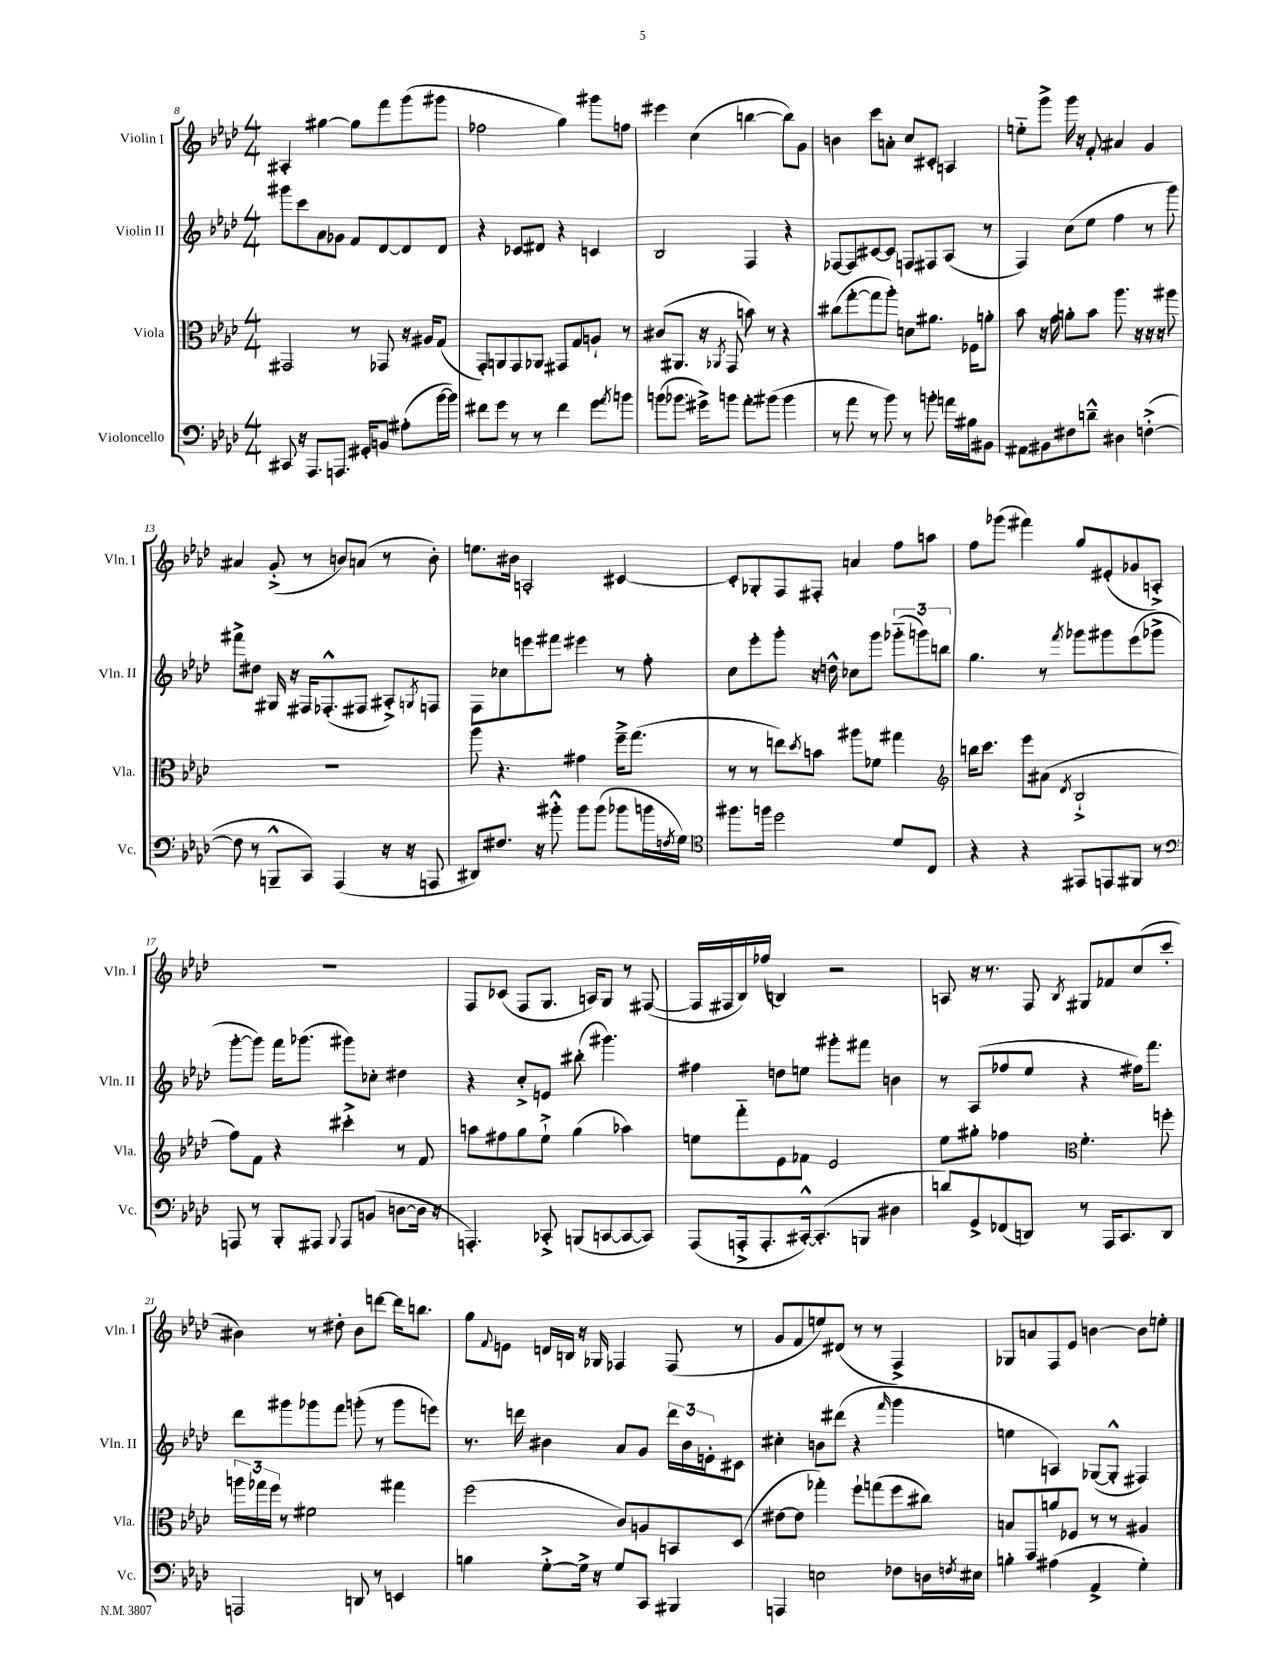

**kern	**kern	**kern	**kern
*part4	*part3	*part2	*part1
*staff4	*staff3	*staff2	*staff1
*I"Violoncello	*I"Viola	*I"Violin II	*I"Violin I
*I'Vc.	*I'Vla.	*I'Vln. II	*I'Vln. I
*clefF4	*clefC3	*clefG2	*clefG2
*k[b-e-a-d-]	*k[b-e-a-d-]	*k[b-e-a-d-]	*k[b-e-a-d-]
*M4/4	*M4/4	*M4/4	*M4/4
=8	=8	=8	=8
8CC#X/	2GG#X/	8ggg#X\L	4A#X'/
16r	.	8ccc\	.
8.AAA-/L	.	.	.
.	.	8a-\	[4gg#X\
8.AAAn/J	.	8g-X\J	.
.	8r	8f/L	8gg#\L]
16GG#X'/KL	.	.	.
8BBn/J	8GG-X/	[8d-/	8fff\
(8A#X'\L	16r	8d-/]	(8ggg\
.	16A#X/KL	.	.
[16b-\L	(8G/J	8d-/J	8ggg#X\J
16b-\JJ])	.	.	.
=9	=9	=9	=9
8f#X\L	8GG'/L)	4r	2ff-X\
8g\J	8AAn/	.	.
8r	8GG/	8c-X/L	.
8r	8AA-X/J	8d#X/J	.
4f#\	8GG#X/L	4r	4gg\)
.	8G/	.	.
8g\L	8An`/J	4cn/	8ggg#X\L
8qa-/	.	.	.
8bn\J	8r	.	8ffn\J
=10	=10	=10	=10
(8bn\L	(8c#X/L	2B-/	4eee#X\
8.b-X\J	8.AA#X/J	.	.
.	.	.	(4cc\
16g#X^\KL)	16r	.	.
.	8qAA-X/	.	.
8bn\J	8GG/	.	.
8a-'\L	8bn\)	4F/	[4bbn\
(8b#X\J	8r	.	.
4b#\	4r	4r	8bb\L])
.	.	.	8g\J
=11	=11	=11	=11
8r	(8cc#X\L	[8F-X/L	4bn\
8a-\	[8gg'\	8F-/]	.
8r	8gg\]	[8c#X/	8ccc\L
8b-\)	8aa-'\J)	8c#/J]	8an'\J
8r	8dn\L	8Fn/L	8cc/L
8bn'\	8.a#X\J	8F#X/	8c#X'/J
16an\LL	.	(8A-/J	4An/
16B#X\J	16F-X\KL	.	.
8BB#X\J	8an'\J	8r	.
=12	=12	=12	=12
8AA#X\L	8b-\	4F/)	8een\L
8BB#X\	16r	.	8ggg^\J
.	16g\	.	.
8F#X\	8an'\L	(8cc\L	16ggg\
.	.	.	16r
8dn~^^\J	8b-\J	8ee-\J	8f'/
4D#X\	8.aa-\	4ff\	4a#X/
.	16r	.	.
([4Fn'^\	16r	8r	4g/
.	16r	.	.
.	8aa#X\	8ggg\)	.
!!LO:LB:g=z
=13	=13	=13	=13
8F\]	1r	8fff#X^\L	4a#X/
8r	.	8dd#X\J	.
8BBBn~^^/L	.	16G#X/	(8g'^/
.	.	16r	.
8CC/J)	.	16F#X/KL	8r
.	.	(8.F-X'^^/	.
(4AAA-/	.	.	8bn/L)
.	.	8F#X/J	(8an/J
16r	.	8A#X'^/L)	8r
16r	.	.	.
.	.	8qGn/	.
8AAAn/	.	8Fn/J	8b'\)
=14	=14	=14	=14
8DD#X/L)	8aa-\	8F\L	8.een\L
8.F#X/J	4.r	8cc-X\	.
.	.	.	16b#X\Jk
.	.	8eeen\	2An'/
16r	.	.	.
8b#X'^^\	.	8fff#X\J	.
8b#\L	4g#X\	4eee#X\	.
(8b#\J	.	.	.
8b-X\L	16ff~^\KL	8r	[4c#X/
.	(8.gg\J	.	.
16bn\L	.	8ff'\	.
8qFn/	.	.	.
16G\JJ)	.	.	.
=15	=15	=15	=15
*clefC4	*	*	*
8.ff#X\L	8r	8cc\L	8c#'/L]
.	8r	8eee-'\	8G-X'/
16ffn\Jk	.	.	.
2dd-\	8een\L)	8ggg'\J	8F/
.	8qdd-/	.	.
.	8bn\J	16r	8F#X'/J
.	.	16ddn^^\	.
.	8aa#X\L	8cc-X\L	4an/
.	8f-X\J	8ggg\J	.
8d-/L	4gg#X\	(12ggg-X\L	8ff\L
.	.	12gggn\)	.
8C/J	.	.	8aan\J
.	.	12bbn\J	.
=16	=16	=16	=16
*	*clefG2	*	*
4r	16bbn\KL	4.gg\	8ff\L
.	8.ccc\J	.	.
.	.	.	(8ggg-X\J
4r	8eee-\L	.	4fff#X\)
.	(8a#X\J	8r	.
.	8qd-/	8qfff/	.
8EE#X/L	2B-`^/	8ggg-X\L	8gg/L
8EEn/	.	8ggg#X\	(8e#X'/
8FF#X/J	.	(8eee-\	8g-X/
8r	.	8ggg-X^\J	8An'^/J)
!!LO:LB:g=z
=17	=17	=17	=17
*clefF4	*	*	*
8AAAn/	8ff\L)	[8ggg'\L	1r
8r	8f\J	8ggg\J])	.
8BBB-'/L	4r	16fff\KL	.
.	.	(8.ggg-X\J	.
8AAA#X/J	.	.	.
8qqBBB-/	.	.	.
8AAA#/L	4ccc#X'^\	8ggg#X\L)	.
(8BBn/J	.	8cc-X'\J	.
[8Dn\L	8r	4dd#X\	.
16D\Jk]	8f/	.	.
16r	.	.	.
=18	=18	=18	=18
4.AAAn'/)	8aan\L	4r	8F/L
.	8ff#X\	.	(8c-X/J
.	8gg\	8cc'^/L	8F/L
8CC-X'^/	8ee-`^\J	8en/J	8.G/J
(8BBBn/L	(4gg\	(8bb#X'\	.
.	.	.	16An/KL)
[8CCn/	.	4.ggg#X\)	8G/J
8CC/_	4aa-X\)	.	8r
8CC/J])	.	.	([8F#X/
=19	=19	=19	=19
(8AAA-/L	8een\L	4ff#X\	16F#/LL]
.	.	.	16F#X/
16AAAn'^/k	8fff\	.	16B-/)
8.AAA'/	.	.	(16ff-X/JJ
.	8e-\	8ddn\L	4Bn/)
[16CC#X'^^/k)	8f-X\J	8een\J	.
(8.CC#'/]	.	.	.
.	2e-/	8ggg#X'\L	2r
8BBBn/J	.	8fff#X\J	.
4D#X\	.	4bn\	.
=20	=20	=20	=20
8dn/L)	8ee-\L	8r	8An/
8GG^/	8gg#X'\J	(8A-/L	16r
.	.	.	8.r
(8FF-X/	4ff-X\	8ff-X/	.
8DDn/J)	.	8ee-/J	8F/
*	*clefC3	*	*
.	.	.	8qB-/
8r	4.f'\	4r	8G#X/L
16AAA-/KL	.	.	8f-X/
8.CC/	.	.	.
.	.	16ff#X\KL)	(8cc/
.	.	8.fff\J	.
8DD/J	8ffn'\	.	8ccc'/J
!!LO:LB:g=z
=21	=21	=21	=21
2AAAn/	24aan\LL	8ddd-\L	4b#X\)
.	24gg-X\	.	.
.	24ff\JJ	.	.
.	8r	8ggg#X\	.
.	2f#X\	8ggg-X\	8r
.	.	8fff\J	8dd#X'\
8DDn/	.	(8gggn'\	8b#\L
8r	.	8r	[8dddn\J
4EEn/	4gg#X\	8ggg\L	16ddd\KL]
.	.	.	8.bbn\J
.	.	8eeen\J)	.
=22	=22	=22	=22
4Bn\	(2ff\	8.r	8gg\L
.	.	.	8qqf/
.	.	.	8en\J
.	.	16dddn\	.
[8G'^\L	.	4b#X\	16dn/LL
.	.	.	16Bn/JJ
16G^\Jk]	.	.	16r
16r	.	.	16G-X/
8G/L	8c/L)	8a-/L	4F-X/
8CC/J	8An/	8g/J	.
4BBB#X/	8BBn/	24ddd\LL	(8F-/
.	.	24b#\	.
.	.	24en'\J	.
.	(8D-/J	8c#X\J	8r
=23	=23	=23	=23
4AAAn/	[8e#X\L	4cc#X'\	8g/L
.	8e#\J]	.	8f/
2En\	4gg-X'\)	8bn\L	8een/)
.	.	(8ddd#X\J	(8d#X/J
.	8ff`\L	4r	8r
.	(8ggn\	.	8r
.	.	16qqfff/	.
8F-X\L	8ff\	4ggg\	4F^/)
16Dn\L	8cc#X\J)	.	.
8qFn/	.	.	.
16E#X\JJ	.	.	.
=24	=24	=24	=24
4Bn'\	8Bn/L	4een\	8G-X/L
.	8GG/	.	8an/
(4A#X\	8an/	4An/)	8F/
.	8F-X/J	.	8e-/J
4AA-^/	8r	([8G-X/L	[4bn\
.	8r	8G-'^^/J]	.
4G'\)	4A#X/	4F#X/)	8b\L]
.	.	.	8een'\J
==	==	==	==
*-	*-	*-	*-
